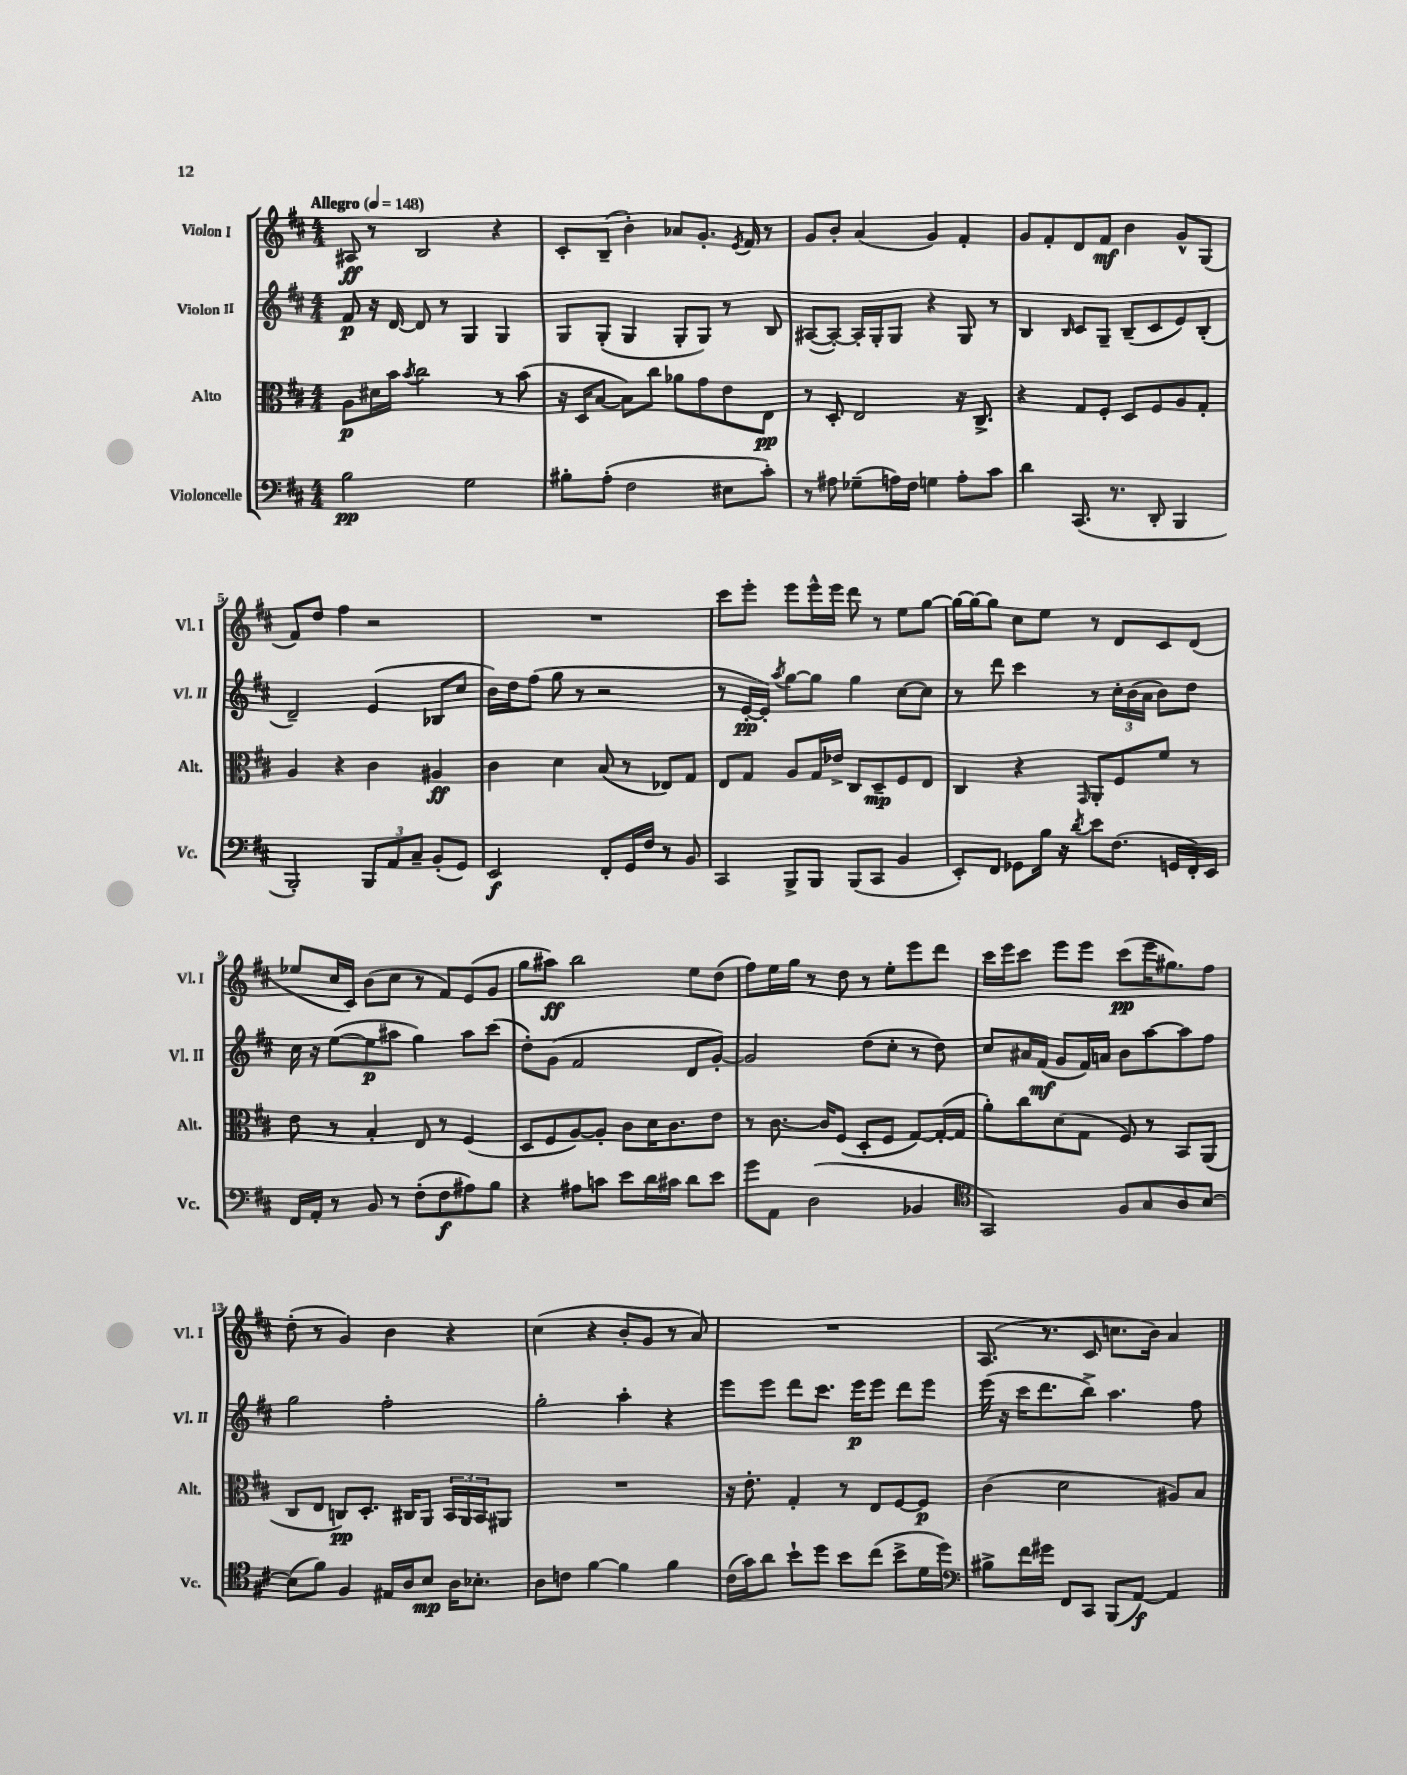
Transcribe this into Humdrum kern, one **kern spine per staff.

**kern	**kern	**kern	**kern
*staff4	*staff3	*staff2	*staff1
*clefF4	*clefC3	*clefG2	*clefG2
*k[f#c#]	*k[f#c#]	*k[f#c#]	*k[f#c#]
*M4/4	*M4/4	*M4/4	*M4/4
*MM148	*MM148	*MM148	*MM148
2B\	8A\L	8f#/	8A#/
.	16d#\L	16r	8r
.	16b\JJ	[16d/	.
.	8qb/	.	.
.	2cc#\	8d/]	2B/
.	.	8r	.
2G\	.	4G/	.
.	8r	4G/	4r
.	(8b\	.	.
=	=	=	=
8B#'\L	16r	8G/L	8c#'/L
.	16D/LK	.	.
(8A'\J	[8B/J	(8G'/J	(8B~/J
2F#\	8B\]L)	4G/	4b'\)
.	8cc#\J	.	.
.	8a-\L	8G'/L	8a-/L
.	8g\	8G/J)	8.g'/J
8E#\L	8e\	8r	.
.	.	.	8qe/
.	.	.	16f#/
8c#'\J)	8E\J	8B/	8r
=	=	=	=
8r	8r	([8A#/L	8g/L
8A#\	8D'/	8A#'/_J)	8b'/J
(8G-~\L	2E/	16A#'/]LL	(4a/
.	.	16G'/J	.
16A\L)	.	8G/J	.
16F#\JJ	.	.	.
4G\	.	4r	4g/)
8A'\L	16r	8G/	4f#'/
.	8.C#^/	.	.
8c#\J	.	8r	.
=	=	=	=
4d\	4r	4B/	8g/L
.	.	.	8f#'/
.	.	16qqB/	.
(8.CC#/	8G/L	8c#/L	8d/
.	8F#'/J	8G~/J	8f#/J
8.r	.	.	.
.	8D/L	(8B~/L	4b\
8DD'/	8F#/	8c#/	.
4BBB/	8A/	8e/)	8g^^/L
.	8G'/J	(8B'/J	(8G/J
=	=	=	=
2BBB'/)	4A/	2d~/)	8f#/L)
.	.	.	8dd/J
.	4r	.	4ff#\
12BBB/L	4c#\	(4e/	2r
12AA/	.	.	.
12C#~/J	.	.	.
(8BB'/L	4A#/	8B-/L	.
8GG/J)	.	8cc#/J	.
=	=	=	=
2EE/	4c#\	16b\LL)	1r
.	.	16dd\J	.
.	.	(8ff#\J	.
.	4d\	8gg\	.
.	.	8r	.
8FF#'/L	(8B/	2r	.
16GG/L	8r	.	.
16F#/JJ	.	.	.
8r	8E-/L)	.	.
8BB/	8G/J	.	.
=	=	=	=
4CC#/	8E/L	8r	8ccc#\L
.	8G/J	[16e'/LL	8eee'\J
.	.	16e'/]JJ)	.
.	.	8qaa/	.
8BBB^/L	8A/L	[8gg\L	8eee\L
8BBB/J	16G/L	8gg\]J	16eee^^\L
.	16e-^/JJ	.	16eee\JJ
(8BBB/L	8C#/L	4gg\	8ddd\
8CC#/J	8D~/	.	8r
4BB/	8F#/	[8cc#\L	8ee\L
.	8E/J	8cc#\]J	[8gg\J
=	=	=	=
8EE'/L)	4C#/	8r	16gg\_LL
.	.	.	16gg\_J
8FF#/J	.	8ddd\	8gg\]J
8GG-\L	4r	4ccc#\	8cc#\L
16B\Jk	.	.	8ee\J
16r	.	.	.
8qd/	16qqGG/	.	.
8e\L	8AA'/L	8r	8r
(8.F#\J	8F#/	24cc#'\LL	8d/L
.	.	(24b\	.
.	.	24a\JJ	.
.	8f#/J	8b\L)	8c#/
16GG/LL	.	.	.
16FF#'/)	8r	8dd\J	(8d/J
16EE/JJ	.	.	.
=	=	=	=
16FF#/LL	8e\	16cc#\	8ee-/L
16AA'/JJ	.	16r	.
8r	8r	([8ee\L	16cc#/L
.	.	.	16c#/JJ)
8BB/	4B'/	8ee\]	(8b\L
8r	.	8aa#\J	8cc#\J
(8F#'\L	8E/	4gg\)	8r
8F#\	8r	.	8f#/L)
8A#\)	(4F#/	8aa#\L	(8e/
8B\J	.	(8ccc#\J	8g/J
=	=	=	=
4r	8D/L	8dd'\L)	8gg\L
.	8F#/	(8g\J	8aa#\J)
8A#\L	[8A/)	2f#/	2bb\
8c\J	8A'/]J	.	.
8e\L	8c#\L	.	.
16d\L	16d\K	.	.
16c#\JJ	8.c#\	.	.
8d\L	.	8d/L	8ee\L
8e\J	8e\J	[8g'/J)	(8dd\J
=	=	=	=
8g\L	8r	2g/]	8ff#\L)
8AA\J	[8.c#\	.	16ee\L
.	.	.	16gg\JJ
(2D\	.	.	8r
.	16c#/]LK	.	.
.	(8F#/J	.	8dd\
.	8D'/L	(8dd\L	8r
.	8F#/J	8cc#'\J	8ee'\L
4BB-/	[8G/L)	8r	8eee\
.	(16G'/_L	8dd\)	8ddd\J
.	16G/]JJ	.	.
=	=	=	=
*clefC4	*	*	*
2GG/)	8a'\L)	8cc#/L	16ccc#\LL
.	.	.	16eee\J
.	8cc#\	16a#/L	8ccc#\J
.	.	(16f#/JJ	.
.	(8d\	8g/L	8eee\L
.	8G\J	16f#/L)	8eee\J
.	.	16a/JJ	.
8F#/L	8F#/)	8b\L	(8ccc#\L
8G/	8r	[8aa\	16eee\K
.	.	.	8.gg#\)
8A/	8BB/L	8aa\]	.
[8B/J	(8AA/J	8ff#\J	8ff#\J
=	=	=	=
(8B\]L	8C#/L	2gg\	(8dd'\
8f#\J)	8E/J	.	8r
4F#/	8C/L)	.	4g/)
.	8.D'/J	.	.
16E#/LL	.	2ff#'\	4b\
16A/J	16C#/LK	.	.
8B/J	8AA/J	.	.
16A\LK	24BB/LL	.	4r
.	24AA/	.	.
8.B-'\J	.	.	.
.	24BB/J	.	.
.	8AA#/J	.	.
=	=	=	=
8A\L	1r	2gg'\	(4cc#\
8c\J	.	.	.
[4f#\	.	.	4r
4f#\]	.	4aa'\	8b'/L
.	.	.	8g/J
4f#\	.	4r	8r
.	.	.	8a/)
=	=	=	=
(16c#\LL	16r	8eee\L	1r
16g\J)	8.e'\	.	.
8a\J	.	8eee\J	.
8b`\L	4G'/	8ddd\L	.
8dd\J	.	8.ccc#\J	.
8b\L	8r	.	.
.	.	16eee\LK	.
(8cc#\J	8E/L	8eee\J	.
8b^\L	[8F#/	8ddd\L	.
16d\L	8F#/]J	8eee\J	.
16dd\JJ)	.	.	.
=	=	=	=
*clefF4	*	*	*
8B#^\L	(4c#\	(16eee\	(8.A/
.	.	16r	.
16f#\L	.	16ccc#\LK	.
16g#\JJ	.	8.ddd\	8.r
8FF#/L	2d\	.	.
8CC#/J	.	8bb^\J)	8c#/
(8BBB/L	.	4.aa\	8.cc\L
[8AA/J)	.	.	.
.	.	.	16b\Jk)
4AA/]	8A#/L)	.	4a/
.	8B/J	8ff#\	.
==	==	==	==
*-	*-	*-	*-
